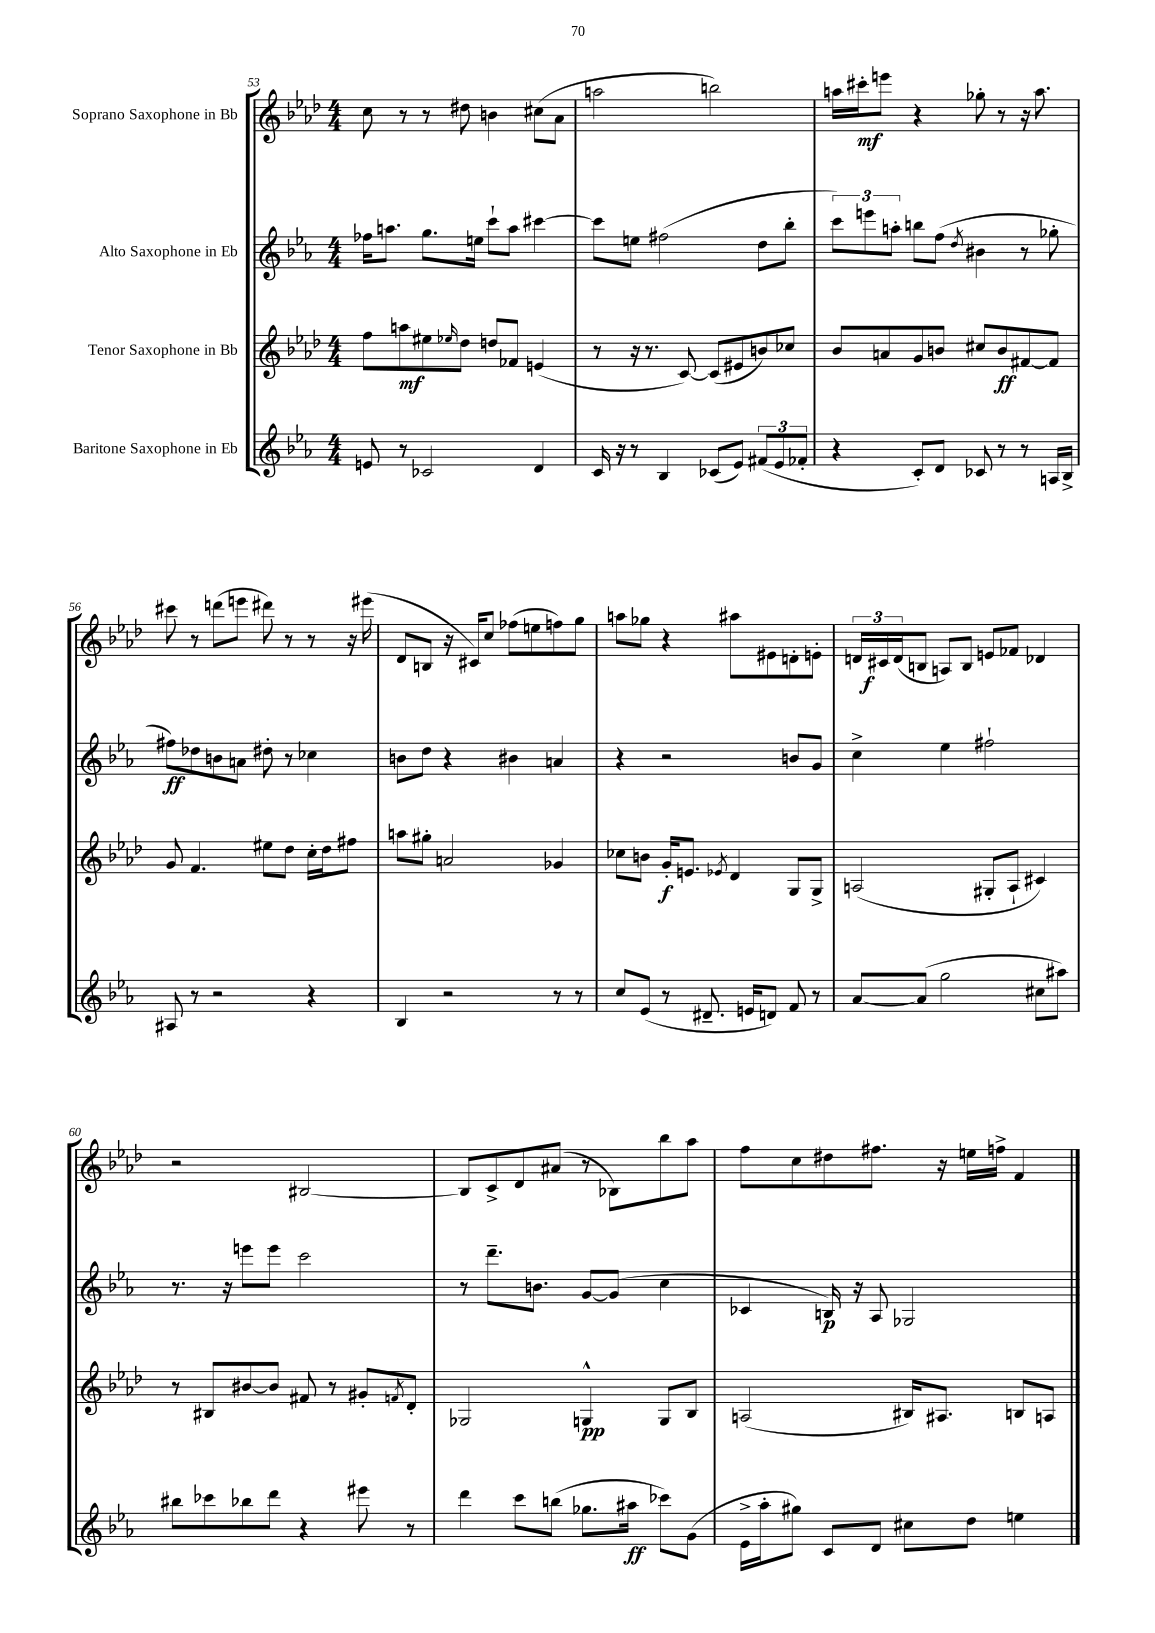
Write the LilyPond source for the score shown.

<<
\new StaffGroup <<
\new Staff = "s0" \with { instrumentName = "Soprano Saxophone in Bb" } {
    \clef treble \key aes \major \numericTimeSignature \time 4/4
    c''8 r8 r8 dis''8 b'4 cis''8( aes'8 |
    a''2 b''2) |
    a''16 cis'''16-.\mf e'''8 r4 ges''8-. r8 r16 a''8. |
    cis'''8 r8 d'''8( e'''8 dis'''8) r8 r8 r16 eis'''16( |
    des'8 b8 r16 cis'16) c''8 fes''8( e''8 f''8) g''8 |
    a''8 ges''8 r4 ais''8 eis'8 d'8-. e'8-. |
    \tuplet 3/2 { d'16 cis'16\f d'16( } b8 a8) b8 e'8 fes'8 des'4 |
    r2 bis2~ |
    bis8 c'8-> des'8 ais'8( r8 bes8) bes''8 aes''8 |
    f''8 c''8 dis''8 fis''8. r16 e''16 f''16-> f'4 \bar "|." |
}
\new Staff = "s1" \with { instrumentName = "Alto Saxophone in Eb" } {
    \clef treble \key ees \major \numericTimeSignature \time 4/4
    fes''16 a''8. g''8. e''16 c'''8-! a''8 cis'''4~ |
    cis'''8 e''8 fis''2( d''8 bes''8-. |
    \tuplet 3/2 { c'''8) e'''8 a''8-. } b''8 f''8( \acciaccatura { d''8 } bis'4 r8 ges''8-. |
    fis''8\ff) des''8 b'8 a'8 dis''8-. r8 ces''4 |
    b'8 d''8 r4 bis'4 a'4 |
    r4 r2 b'8 g'8 |
    c''4-> ees''4 fis''2-! |
    r8. r16 e'''8 e'''8 c'''2 |
    r8 d'''8.-- b'8. g'8~ g'8( c''4 |
    ces'4 b16\p) r16 aes8 ges2 \bar "|." |
}
\new Staff = "s2" \with { instrumentName = "Tenor Saxophone in Bb" } {
    \clef treble \key aes \major \numericTimeSignature \time 4/4
    f''8 a''8\mf eis''8 \grace { ees''16 } des''8 d''8 fes'8 e'4( |
    r8 r16 r8. c'8~) c'8( eis'8 b'8) ces''8 |
    bes'8 a'8 g'8 b'8 cis''8 b'8\ff fis'8~ fis'8 |
    g'8 f'4. eis''8 des''8 c''16-. des''16 fis''8 |
    a''8 gis''8-. a'2 ges'4 |
    ces''8 b'8 g'16-.\f e'8. \acciaccatura { ees'8 } des'4 g8 g8-> |
    a2( gis8-. a8-! cis'4) |
    r8 bis8 bis'8~ bis'8 fis'8 r8 gis'8-. \acciaccatura { f'8 } des'8-. |
    ges2 g4-^\pp g8 bes8 |
    a2( bis16) ais8. b8 a8 \bar "|." |
}
\new Staff = "s3" \with { instrumentName = "Baritone Saxophone in Eb" } {
    \clef treble \key ees \major \numericTimeSignature \time 4/4
    e'8 r8 ces'2 d'4 |
    c'16 r16 r8 bes4 ces'8( ees'8) \tuplet 3/2 { fis'8( ees'8 fes'8-. } |
    r4 c'8-.) d'8 ces'8 r8 r8 a16 bes16-> |
    ais8 r8 r2 r4 |
    bes4 r2 r8 r8 |
    c''8 ees'8( r8 dis'8.-- e'16 d'8) f'8 r8 |
    aes'8~ aes'8( g''2 cis''8 ais''8) |
    bis''8 ces'''8 bes''8 d'''8 r4 eis'''8 r8 |
    d'''4 c'''8 b''8( ges''8. ais''16\ff ces'''8) g'8( |
    ees'16-> aes''16-. gis''8) c'8 d'8 cis''8 d''8 e''4 \bar "|." |
}
>>
>>
\layout { \context { \Score currentBarNumber = #53 } }
